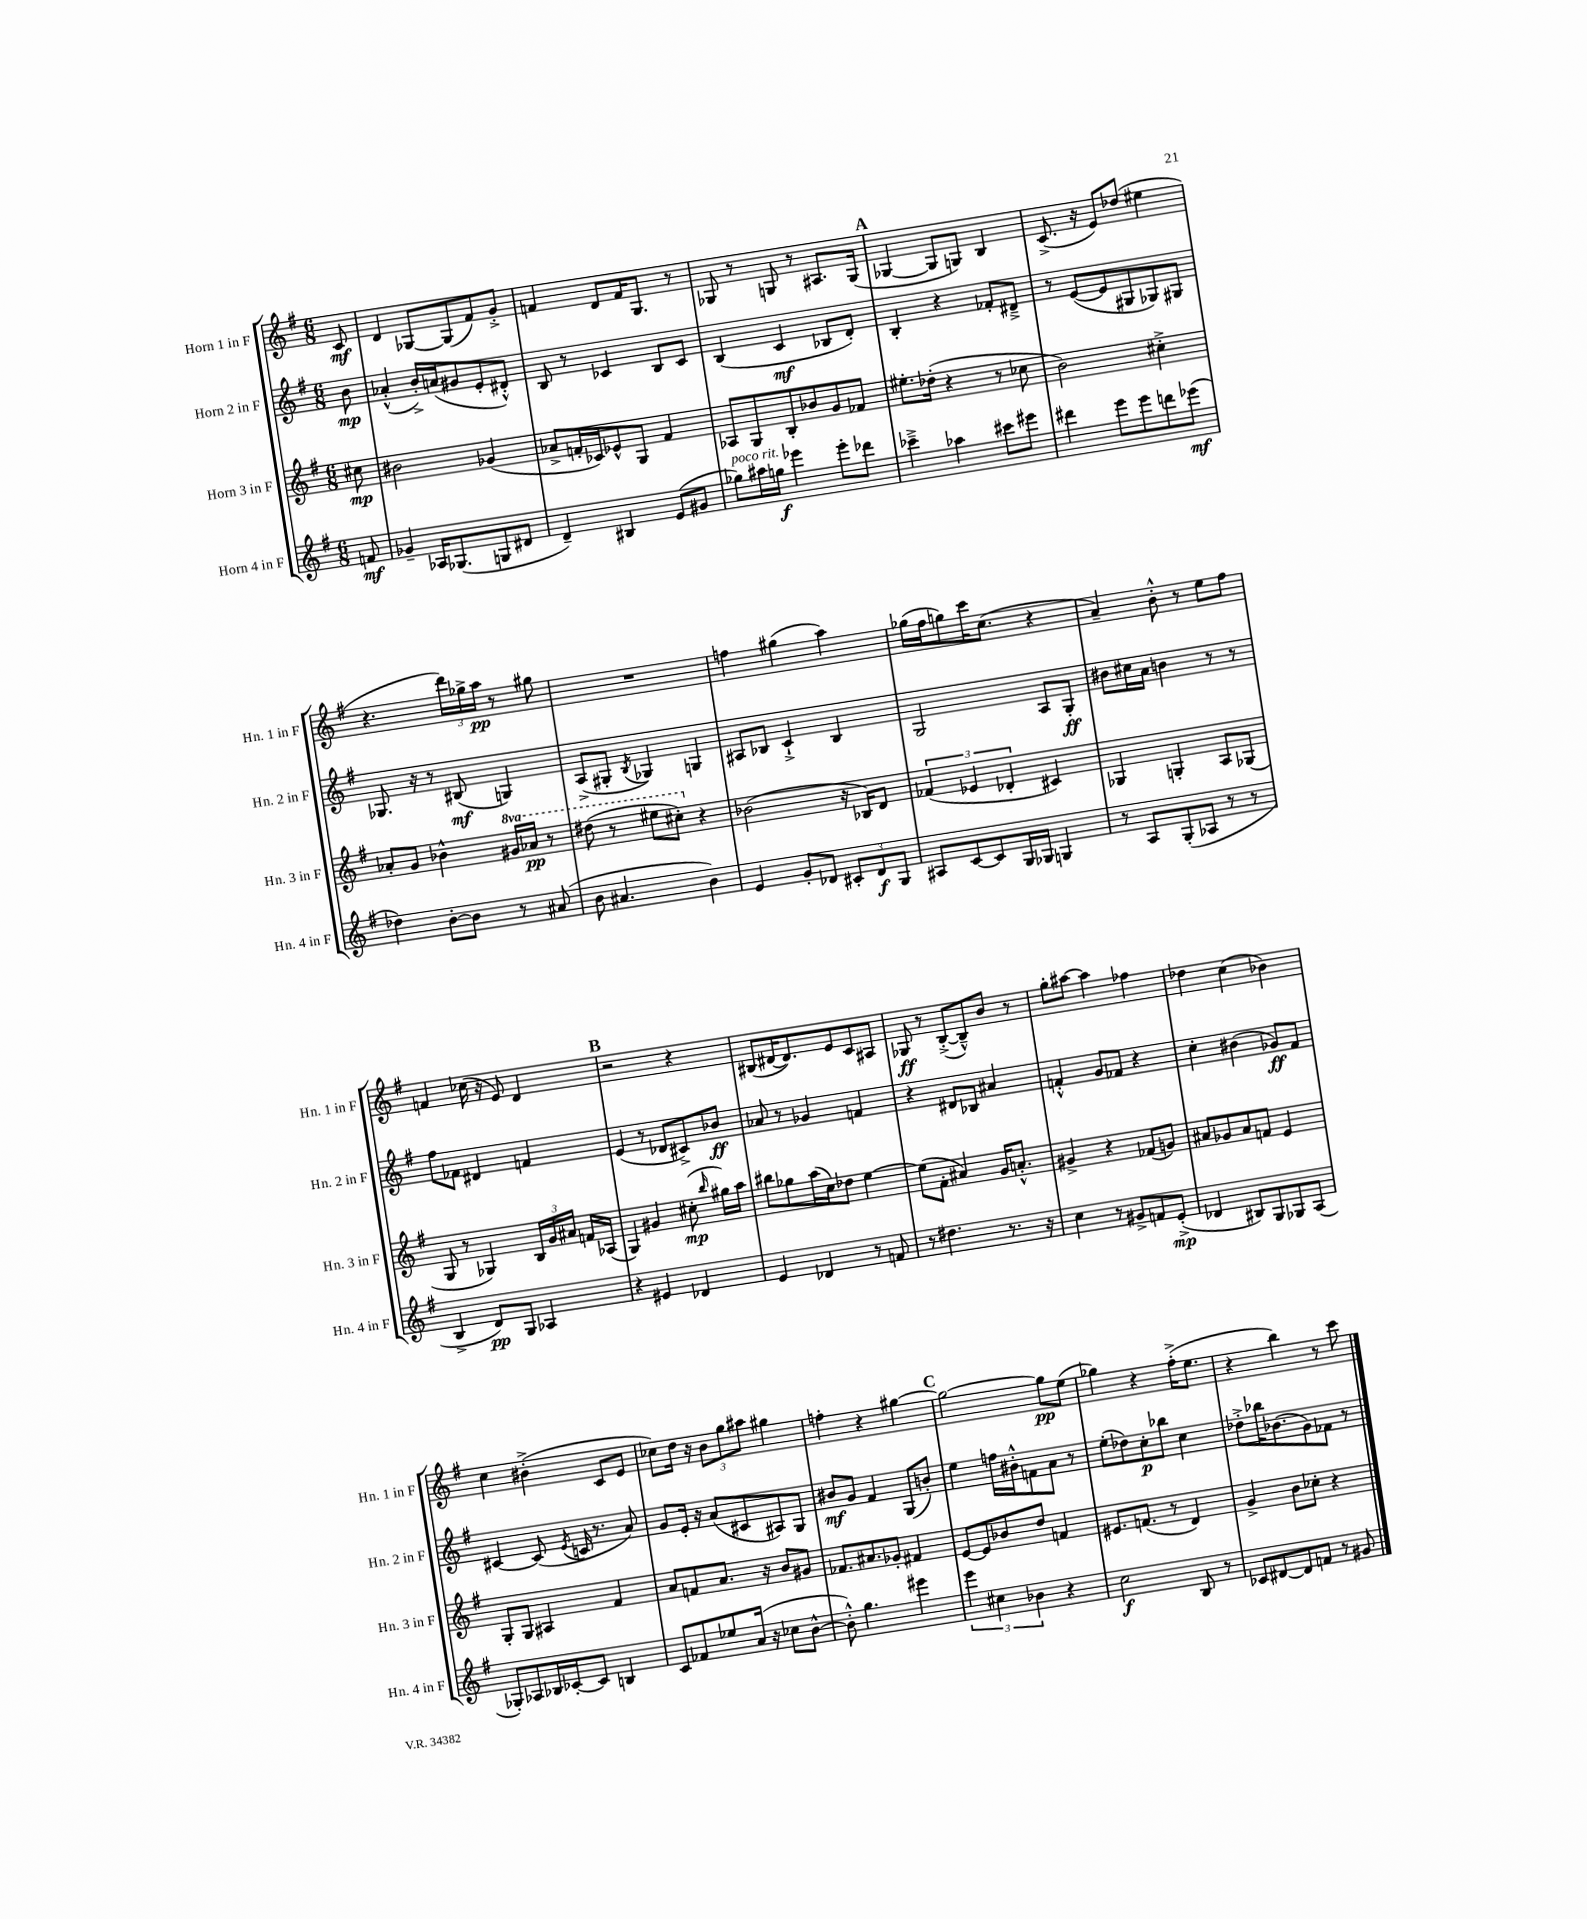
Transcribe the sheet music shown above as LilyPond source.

<<
\new StaffGroup <<
\new Staff = "s0" \with { instrumentName = "Horn 1 in F" shortInstrumentName = "Hn. 1 in F" } {
    \clef treble \key g \major \numericTimeSignature \time 6/8 \partial 8
    \autoBeamOff c'8\mf |
    d'4 ges8[~ ges8( fis'8) g'8]-.-> |
    f'4 d'8[ f'16 g8.] r8 |
    ges8 r8 g8 r8 ais8.[ g16]( |
    \mark \markup { \bold "A" } ges4~ ges8[ g8]) b4 |
    c'8.->( r16 e'8[) des''8]( eis''4 |
    r4. \tuplet 3/2 { d'''16[) ges''16-> a''16]\pp } r8 gis''8 |
    R2. |
    f''4 gis''4( a''4) |
    ges''16[( fis''16 g''8) c'''16 c''8.]( r4 |
    a'4--) b'8-.-^ r8 e''8[ fis''8] |
    f'4 ces''16( r16 e'8) d'4 |
    \mark \markup { \bold "B" } r2 r4 |
    bis8[( dis'16~ dis'8.) e'8 c'8 ais8] |
    ges8\ff r8 b8[~-.->( b8---^) b'8] r8 |
    g''8[-. ais''8]~ ais''4 fes''4 |
    des''4 c''4( bes'4) |
    c''4 bis'4-.->( c'8[ e'8] |
    ces''8[) d''16] r16 \tuplet 3/2 { b'8[ g''8 ais''8] } gis''4 |
    f''4-. r4 gis''4~ |
    \mark \markup { \bold "C" } gis''2~ gis''8[\pp e''8]( |
    ges''4) r4 fis''16[-.->( e''8.] |
    r4 b''4) r8 c'''8 \bar "|." |
}
\new Staff = "s1" \with { instrumentName = "Horn 2 in F" shortInstrumentName = "Hn. 2 in F" } {
    \clef treble \key g \major \numericTimeSignature \time 6/8 \partial 8
    \autoBeamOff b'8\mp |
    aes'4-.-^( b'16[-.->) a'16( gis'8 e'8-. dis'8]-.-^) |
    b8 r8 ces'4 b8[ ces'8] |
    b4( c'4\mf bes8[ d'8]-.) |
    \mark \markup { \bold "A" } b4-. r4 fes'8[-. dis'8]---> |
    r8 e'8[~( e'8 gis8 ges8) gis8] |
    ges8. r16 r8 bis8\mf( g4) |
    a8[->( gis8]-. \acciaccatura { b8 } ges4) g4 |
    ais8[ bes8] c'4-!-> bes4 |
    g2 a8[ g8]-.\ff |
    bis'8[ cis''16 a'16] b'4 r8 r8 |
    fis''8[ fes'8] dis'4 f'4 |
    \mark \markup { \bold "B" } e'4( r8 des'8[ cis'8->) bes'8]\ff |
    aes'8 r8 ges'4 f'4 |
    r4 dis'8[ bes8] ais'4 |
    f'4-.-^ g'8[ fes'8] r4 |
    c''4-. bis'4( ges'8[\ff) fis'8] |
    cis'4~ cis'8( \acciaccatura { e'8 } c'16 r8. a'8) |
    g'8[ e'16]-. r16 a'8[( cis'8 ais8) g8] |
    bis'8[\mf g'8] fis'4 g8[( b'8]-.) |
    \mark \markup { \bold "C" } e''4 f''16[ bis'16-.-^ f'8 a'8] r8 |
    e''8[-.( des''8) c''8-.\p bes''8] c''4 |
    des''8[-.-> bes''16 bes'8.( g'8) fes'8] r8 \bar "|." |
}
\new Staff = "s2" \with { instrumentName = "Horn 3 in F" shortInstrumentName = "Hn. 3 in F" } {
    \clef treble \key g \major \numericTimeSignature \time 6/8 \set Staff.ottavationMarkups = #ottavation-simple-ordinals \partial 8
    \autoBeamOff cis''8\mp |
    bis'2 ges'4( |
    aes'8[-> f'16-. ces'16) ees'8-^ g8] f'4 |
    aes8[ g8 b8-. bes'8 g'8 fes'8] |
    \mark \markup { \bold "A" } eis''8.[-. des''16]-.( r4 r8 ces''8 |
    b'2) cis''4-.-> |
    aes'8[-. g'8] bes'4-^ \ottava #1 gis''16[ aes''16]\pp r8 |
    dis'''8( r8 eis'''8[ cis'''8]-.) \ottava #0 r4 |
    bes'2( r16 bes16[) d'8] |
    \tuplet 3/2 { fes'4( ees'4 des'4-. } cis'4) |
    ges4 g4-. a8[ ges8]( |
    g8 r8 ges4) \tuplet 3/2 { b16[ g'16 ais'16] } f'16[ aes16]( |
    \mark \markup { \bold "B" } g4) gis'4 cis''8-.\mp( \grace { b''16 } gis''16[) a''16] |
    bis''8[ ges''8 a''16( c''16) des''8] e''4~ |
    e''8[( fis'8]-. ais'4) g'16[ a'8.]-.-^ |
    gis'4-> r4 fes'8[( g'8]) |
    ais'8[ ges'8 ais'8 f'8] e'4 |
    g8[-. g8] ais4 fis'4 |
    a'8[ f'8 a'8.] r16 b'8[ gis'8] |
    fes'8.[ ais'8. ges'8]-. fis'4 |
    \mark \markup { \bold "C" } e'8[~ e'8 bes'8 d''8] f'4 |
    eis'8.[ f'8.]( r8 d'4) |
    g'4-> b'8[ ces''8]-. r4 \bar "|." |
}
\new Staff = "s3" \with { instrumentName = "Horn 4 in F" shortInstrumentName = "Hn. 4 in F" } {
    \clef treble \key g \major \numericTimeSignature \time 6/8 \partial 8
    \autoBeamOff f'8\mf |
    ges'4-- aes16[ ges8.( g8 dis'8] |
    d'4--) bis4 e'8[( gis'8] |
    ges''8[^\markup { \italic "poco rit." }) ais''16 g''16]\f ees'''4 ees'''8[-. des'''8] |
    \mark \markup { \bold "A" } ces'''4---> aes''4 cis'''8[ eis'''8] |
    dis'''4 e'''8[ e'''8 d'''8 ees'''8]\mf( |
    des''4) b'8[~-. b'8] r8 ais'8( |
    b'8 ais'4. b'4) |
    e'4 g'8[-. des'8] \tuplet 3/2 { cis'8[-. des'8\f g8] } |
    ais8[ c'8~ c'8 g16 ges16] g4 |
    r8 a8[ g8-.( aes8] r8 r8 |
    b4-> d'8[\pp) g8] aes4 |
    \mark \markup { \bold "B" } r4 eis'4 des'4 |
    e'4 des'4 r8 f'8 |
    r8 dis''4. r8. r16 |
    c''4 r8 gis'8[-> f'8 e'8]-.->\mp( |
    des'4 bis8[) g8 ges8 a8]( |
    ges8[-.) aes8 bes16 ces'16~-. ces'8] b4 |
    c'8[ fes'8 ees''8 a'16]( r16 ces''8[ b'8]~-^ |
    b'8-.-^) g''4. eis'''4 |
    \mark \markup { \bold "C" } \tuplet 3/2 { e'''4 cis''4 bes'4 } r4 |
    c''2\f b8 r8 |
    ces'8[ dis'8~ dis'8 f'8] r8 gis'8 \bar "|." |
}
>>
>>
\layout { \context { \Score \remove "Bar_number_engraver" } }
